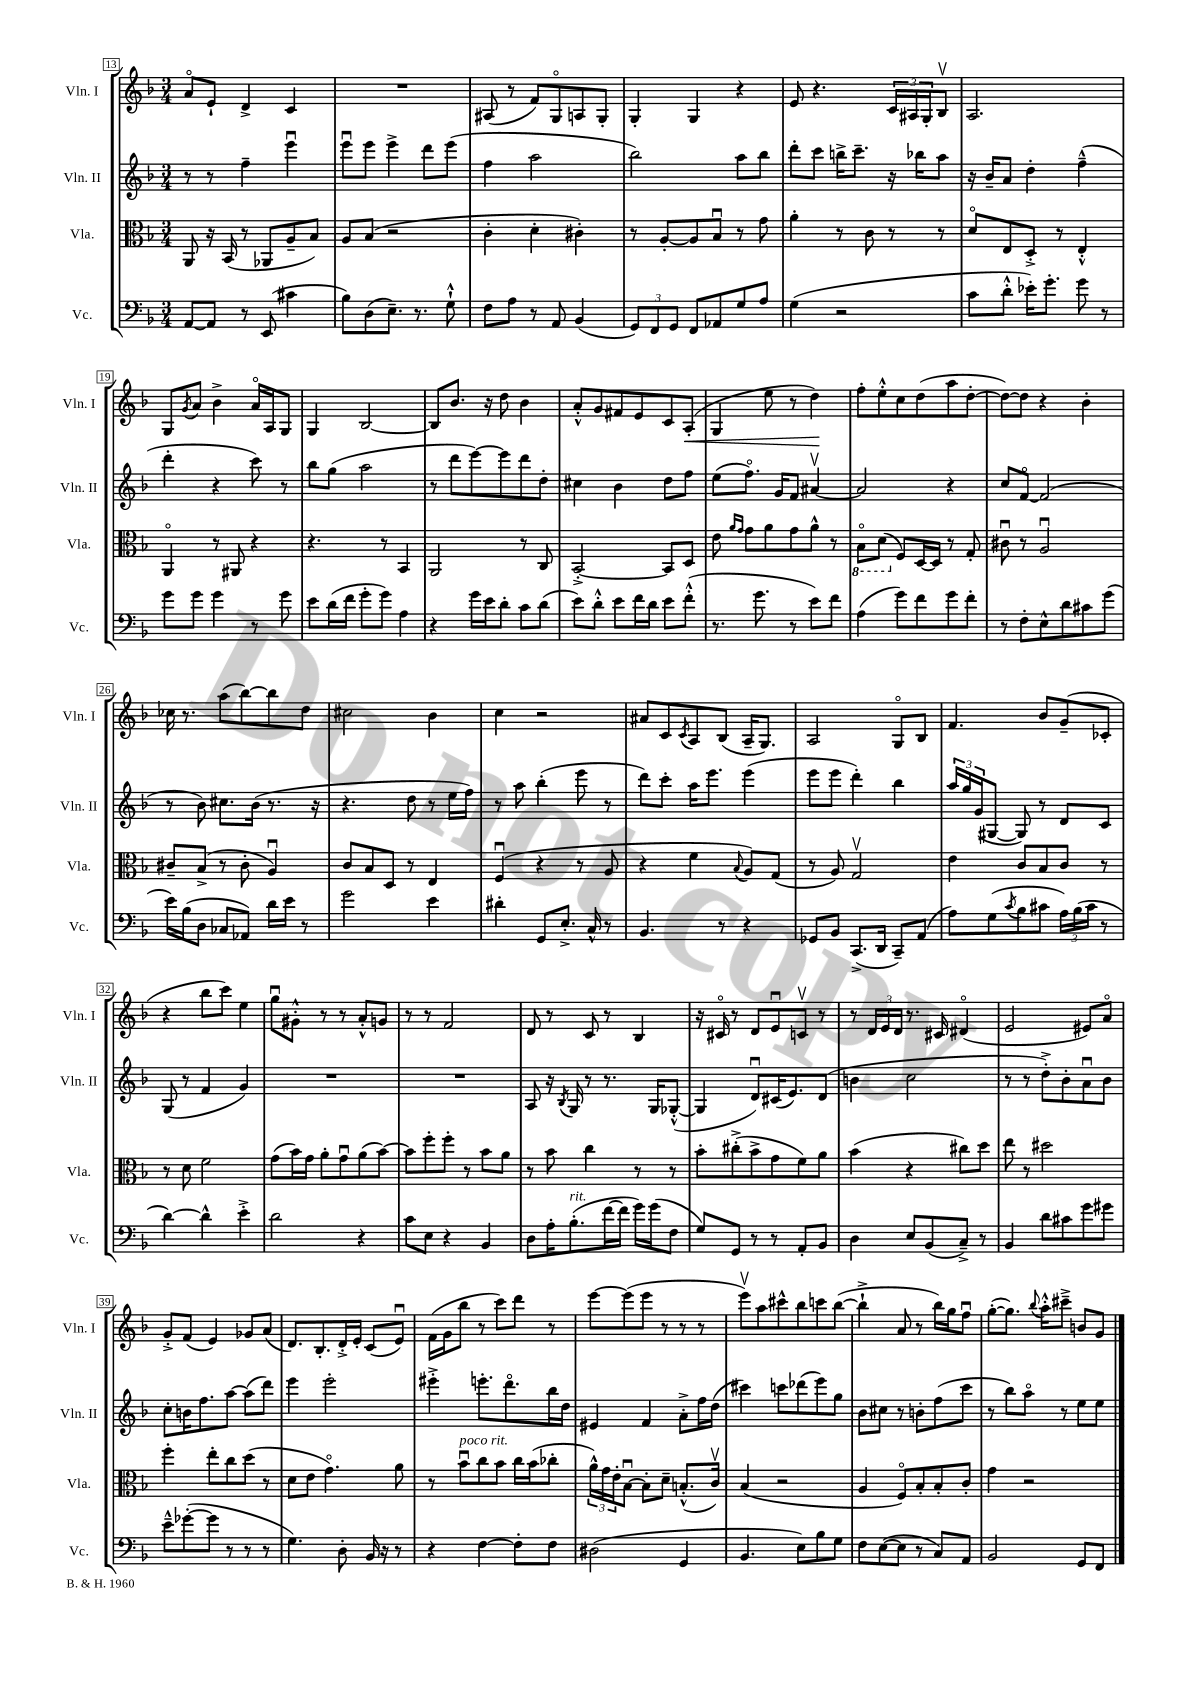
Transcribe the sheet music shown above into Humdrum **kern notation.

**kern	**kern	**kern	**kern	**dynam
*part4	*part3	*part2	*part1	*part1
*staff4	*staff3	*staff2	*staff1	*staff1
*I"Vc.	*I"Vla.	*I"Vln. II	*I"Vln. I	*
*I'Vc.	*I'Vla.	*I'Vln. II	*I'Vln. I	*
*clefF4	*clefC3	*clefG2	*clefG2	*
*k[b-]	*k[b-]	*k[b-]	*k[b-]	*
*M3/4	*M3/4	*M3/4	*M3/4	*
=13	=13	=13	=13	=13
[8AA/L	8AA/	8r	8a/L	.
8AA/J]	16r	8r	8e`/J	.
.	(16BB-/	.	.	.
8r	8r	4ff~\	4d^/	.
(8EE/	8AA-X/L	.	.	.
4c#X\	8A~/	4eeeu\	4c/	.
.	8B-/J)	.	.	.
=14	=14	=14	=14	=14
8B-\L)	8A/L	8eeeu\L	2.r	.
(8D\	(8B-/J	8eee\J	.	.
8.E~\J)	2r	4eee^\	.	.
8.r	.	.	.	.
.	.	8ddd\L	.	.
8G`^^\	.	(8eee\J	.	.
=15	=15	=15	=15	=15
8F\L	4c'\	4ff\	(8A#X/	.
8A\J	.	.	8r	.
8r	4d'\	2aa\	8f/L)	.
8AA/	.	.	8G/	.
(4BB-/	4c#X'\)	.	8An/	.
.	.	.	8G'/J	.
=16	=16	=16	=16	=16
12GG/L)	8r	2bb-\)	4G'/	.
12FF/	.	.	.	.
.	[8A'/L	.	.	.
12GG/J	.	.	.	.
8FF/L	8A/]	.	4G/	.
8AA-X/	8B-u/J	.	.	.
8G/	8r	8aa\L	4r	.
8A/J	8g\	8bb-\J	.	.
=17	=17	=17	=17	=17
(4G\	4a'\	8ddd'\L	8e/	.
.	.	8ccc\J	4.r	.
2r	8r	16bbn^\KL	.	.
.	.	8.ccc~\J	.	.
.	8c\	.	.	.
.	8r	16r	24c/LL	.
.	.	.	24A#X/	.
.	.	16bb-X\KL	.	.
.	.	.	24G'/J	.
.	8r	8aa\J	8B-v/J	.
=18	=18	=18	=18	=18
8c\L	8d/L	16r	2.A/	.
.	.	16b-~/KL	.	.
8d'^^\J	8E/	8a/J	.	.
16e-X'\KL)	8D'^/J	4dd'\	.	.
8.g'\J	.	.	.	.
.	8r	.	.	.
8g\	4E'^^/	(4ff~^^\	.	.
8r	.	.	.	.
!!LO:LB:g=z
=19	=19	=19	=19	=19
8g\L	4AA/	4ddd'\	8G/L	.
.	.	.	8qg/	.
8g\J	.	.	8a/J	.
4g\	8r	4r	4b-^\	.
.	8AA#X/	.	.	.
8r	4r	8ccc\)	16a/LL	.
.	.	.	16A/J	.
8g\	.	8r	8G/J	.
=20	=20	=20	=20	=20
8e\L	4.r	8bb-\L	4G/	.
(16d\L	.	(8gg\J	.	.
16f\JJ	.	.	.	.
8g'\L	.	2aa\	[2B-/	.
8g\J)	8r	.	.	.
4A\	4BB-/	.	.	.
=21	=21	=21	=21	=21
4r	2AA/	8r	8B-/L]	.
.	.	8ddd\L	8.b-/J	.
16g\LL	.	[8eee\)	.	.
16e\J	.	.	16r	.
8d'\J	.	8eee\]	8dd\	.
8c\L	8r	8ddd\	4b-\	.
(8d\J	8C/	8dd'\J	.	.
=22	=22	=22	=22	=22
8e\L)	[2BB-'^/	4cc#X\	8a'^^/L	.
8d'^^\J	.	.	8g/	.
8e\L	.	4b-\	8f#X/	.
16f\L	.	.	8e/	.
16d\JJ	.	.	.	.
8e\L	8BB-/L]	8dd\L	8c/	.
!	!	!	!	!LO:HP:b
(8f'^^\J	8D/J	8ff\J	(8A'/J	<
=23	=23	=23	=23	=23
8.r	8e\	(8ee\L	4G/	.
.	16qqa/LL	.	.	.
.	16qqg/JJ	.	.	.
.	8g\L	8.ff\J)	.	.
8.g\	.	.	.	.
.	8a\	.	8ee\	.
.	.	16g/KL	.	.
8r	8g\	8f/J	8r	.
8e\L)	8a^^\J	[4a#Xv/	4dd\)	.
8f\J	8r	.	.	.
.	.	.	.	[
=24	=24	=24	=24	=24
*	*8ba	*	*	*
(4A\	8BB-\L	2a#/]	8ff'\L	.
.	(8D\J	.	8ee'^^\	.
*	*X8ba	*	*	*
8g\L)	8F/L)	.	8cc\	.
8f\	[16D/L	.	(8dd\	.
.	16D/JJ]	.	.	.
8g\	8r	4r	8aa\	.
8f'\J	8G'/	.	[8dd'\J	.
=25	=25	=25	=25	=25
8r	8c#Xu\	8cc/L	8dd\L_)	.
8F'\L	8r	[8f/J	8dd\J]	.
8E^^\	2Au/	(2f/]	4r	.
8d\	.	.	.	.
8c#X\	.	.	4b-'\	.
(8g\J	.	.	.	.
!!LO:LB:g=z
=26	=26	=26	=26	=26
16e\LL)	8c#X~/L	8r	16cc-X\	.
(16B-\J	.	.	8.r	.
8D\J	(8B-^/J	8b-\)	.	.
8C-X/L	8r	8.cc#X\L	(8aa\L	.
8AA-X/J)	8c#'\	.	[8bb-\)	.
.	.	(16b-\Jk	.	.
16d\LL	4Au/)	8.r	8bb-\]	.
16e\JJ	.	.	.	.
8r	.	.	8dd\J	.
.	.	16r	.	.
=27	=27	=27	=27	=27
2g\	8c/L	4.r	2cc#X\	.
.	8B-/	.	.	.
.	8D/J	.	.	.
.	8r	8dd\	.	.
4e\	4E/	8r	4b-\	.
.	.	16ee\LL	.	.
.	.	16ff\JJ)	.	.
=28	=28	=28	=28	=28
4d#X'\	(4Fu/	8r	4cc\	.
.	.	8aa\	.	.
8GG/L	4r	(4bb-'\	2r	.
8.E'^/J	.	.	.	.
.	8r	8eee\	.	.
16C^^/	.	.	.	.
8r	8A/	8r	.	.
=29	=29	=29	=29	=29
4.BB-/	4r	8ddd\L)	8a#X/L	.
.	.	8ccc'\J	8c/	.
.	.	.	8qc/	.
.	4f\	16aa\KL	8A/	.
.	.	8.eee\J	.	.
8r	.	.	(8B-/J	.
.	8qqB-/	.	.	.
4r	8A/L)	(4eee\	16A~/KL	.
.	.	.	8.G/J)	.
.	(8G/J	.	.	.
=30	=30	=30	=30	=30
8GG-X/L	8r	8eee\L	2A/	.
8BB-/J	8A/)	8eee\J	.	.
(8.CC^/L	2Gv/	4ddd'\)	.	.
16DD/Jk	.	.	.	.
8CC~/L)	.	4bb-\	8G/L	.
(8AA/J	.	.	8B-/J	.
=31	=31	=31	=31	=31
8A\L)	4e\	24aa/LL	4.f/	.
.	.	24gg/	.	.
.	.	(24g/J	.	.
(8G\	.	[8G#X/J	.	.
8qc/	.	.	.	.
8B-\	8c/L	8G#/])	.	.
8c#X\J	8B-/	8r	8b-/L	.
24A\LL)	8c/J	8d/L	(8g~/	.
(24B-\	.	.	.	.
24c#\JJ	.	.	.	.
8r	8r	8c/J	8c-X'/J	.
!!LO:LB:g=z
=32	=32	=32	=32	=32
[4d\)	8r	(8G/	4r	.
.	8d\	8r	.	.
4d^^\]	2f\	4f/	8bb-\L	.
.	.	.	8ccc\J)	.
4e'^\	.	4g/)	4ee\	.
=33	=33	=33	=33	=33
2d\	(8g\L	2.r	8ggu\L	.
.	16b-\L)	.	8g#X'^^\J	.
.	16g\JJ	.	.	.
.	8a'\L	.	8r	.
.	8gu\	.	8r	.
4r	(8a\	.	8a'^^/L	.
.	[8b-\J)	.	8gn/J	.
=34	=34	=34	=34	=34
8c\L	8b-\L]	2.r	8r	.
8E\J	8ff'\	.	8r	.
4r	8ff'\J	.	2f/	.
.	8r	.	.	.
4BB-/	8b-\L	.	.	.
.	8a\J	.	.	.
=35	=35	=35	=35	=35
8D\L	8r	8A/	8d/	.
16A'\K	8b-\	16r	8r	.
.	.	8qB-/	.	.
!LO:TX:a:i:t=rit.	!	!	!	!
(8.B-'\	.	16G/	.	.
.	4cc\	8r	8c/	.
[16f\L	.	8.r	8r	.
16f\JJ]	.	.	.	.
16g\LL)	8r	.	4B-/	.
(16g\J	.	16G/KL	.	.
8F\J	8r	([8G-X'^^/J	.	.
=36	=36	=36	=36	=36
8G/L)	8b-'\L	4G-/]	16r	.
.	.	.	16c#X/	.
8GG/J	(8cc#X'^\	.	8r	.
8r	8b-^\	8du/L)	8d/L	.
8r	8g\	(16c#X/K	8eu/	.
.	.	8.e/)	.	.
8AA'/L	8f\)	.	8cnv/J	.
8BB-/J	8a\J	(8d/J	8r	.
=37	=37	=37	=37	=37
4D\	(4b-\	4bn\	8r	.
.	.	.	24d/LL	.
.	.	.	24e/	.
.	.	.	24d/JJ	.
8E/L	4r	2cc\	8.r	.
(8BB-/	.	.	.	.
.	.	.	16c#X/	.
8C~^/J)	8cc#X\L)	.	(4d#X/	.
8r	8dd\J	.	.	.
=38	=38	=38	=38	=38
4BB-/	8ee\	8r	2e/	.
.	8r	8r	.	.
8d\L	2dd#X\	8dd'^\L)	.	.
8c#X\	.	8b-'\	.	.
8g\	.	8au\	8e#X/L)	.
8g#X\J	.	8b-\J	8a/J	.
!!LO:LB:g=z
=39	=39	=39	=39	=39
8e~^^\L	4ff'\	8cc'\L	8g'^/L	.
([8g-X'\	.	16bn\K	(8f/J	.
.	.	8.ff\	.	.
8g-\J]	8ee'\L	.	4e/)	.
8r	8cc\	[8aa\J	.	.
8r	(8dd\J	(8aa\L]	8g-X/L	.
8r	8r	8ddd\J)	(8a/J	.
=40	=40	=40	=40	=40
4.G\)	8d\L	4eee\	8.d/L)	.
.	8e\J	.	.	.
.	.	.	8.B-'/	.
.	4.g\)	2eee'\	.	.
8D'\	.	.	16d'^/L	.
.	.	.	16e'/JJ	.
16BB-/	.	.	(8c/L	.
16r	.	.	.	.
8r	8a\	.	8eu/J)	.
=41	=41	=41	=41	=41
4r	8r	4eee#X'^\	(16f\LL	.
.	.	.	16g\J	.
!	!LO:TX:a:i:t=poco rit.	!	!	!
.	8b-u\L	.	8bb-\J	.
[4F\	8cc\	8.eeen'\L	8r	.
.	8b-\J	.	8ccc\L)	.
.	.	8.ddd\	.	.
8F'\L]	16cc\LL	.	8ddd\J	.
.	(16b-\J	.	.	.
8F\J	8cc-X'\J	16bb-\L	8r	.
.	.	16dd\JJ	.	.
=42	=42	=42	=42	=42
(2D#X\	24a^^\LL)	4e#X/	[8eee\L	.
.	24g\	.	.	.
.	24e'\J	.	.	.
.	[8B-u\J	.	(8eee\]	.
.	8B-'\L]	4f/	8eee\J	.
.	8d~\J	.	8r	.
4GG/	(8.Bn'^^/L	8a'^\L	8r	.
.	.	16ff\L	8r	.
.	16cv/Jk)	(16dd\JJ	.	.
=43	=43	=43	=43	=43
4.BB-/	(4B-/	4ccc#X\)	8eeev\L)	.
.	.	.	8aa\	.
.	2r	8cccn\L	8ccc#X^^\	.
8E\L)	.	(8ddd-X\	8bb-\	.
8B-\	.	8eee\)	8cccn\	.
8G\J	.	8gg\J	([8bb-\J	.
=44	=44	=44	=44	=44
8F\L	4A/	8b-\L	4bb-`^\]	.
([8E\	.	8cc#X\J	.	.
8E\J]	8F/L)	8r	8a/	.
8r	8B-'/	8bn'\L	8r	.
8C/L)	8B-'/	(8ff\	16bb-\LL)	.
.	.	.	16gg\J	.
8AA/J	8c'/J	8ccc\J	8ffu\J	.
=45	=45	=45	=45	=45
2BB-/	4g\	8r	([8gg'\L	.
.	.	8bb-\L)	8.gg\J])	.
.	2r	8aa\J	.	.
.	.	.	8qqbb-/	.
.	.	.	16aa'^^\KL	.
.	.	8r	8ccc#X~^\J	.
8GG/L	.	8ee\L	8bn/L	.
8FF/J	.	8ee\J	8g/J	.
==	==	==	==	==
*-	*-	*-	*-	*-
